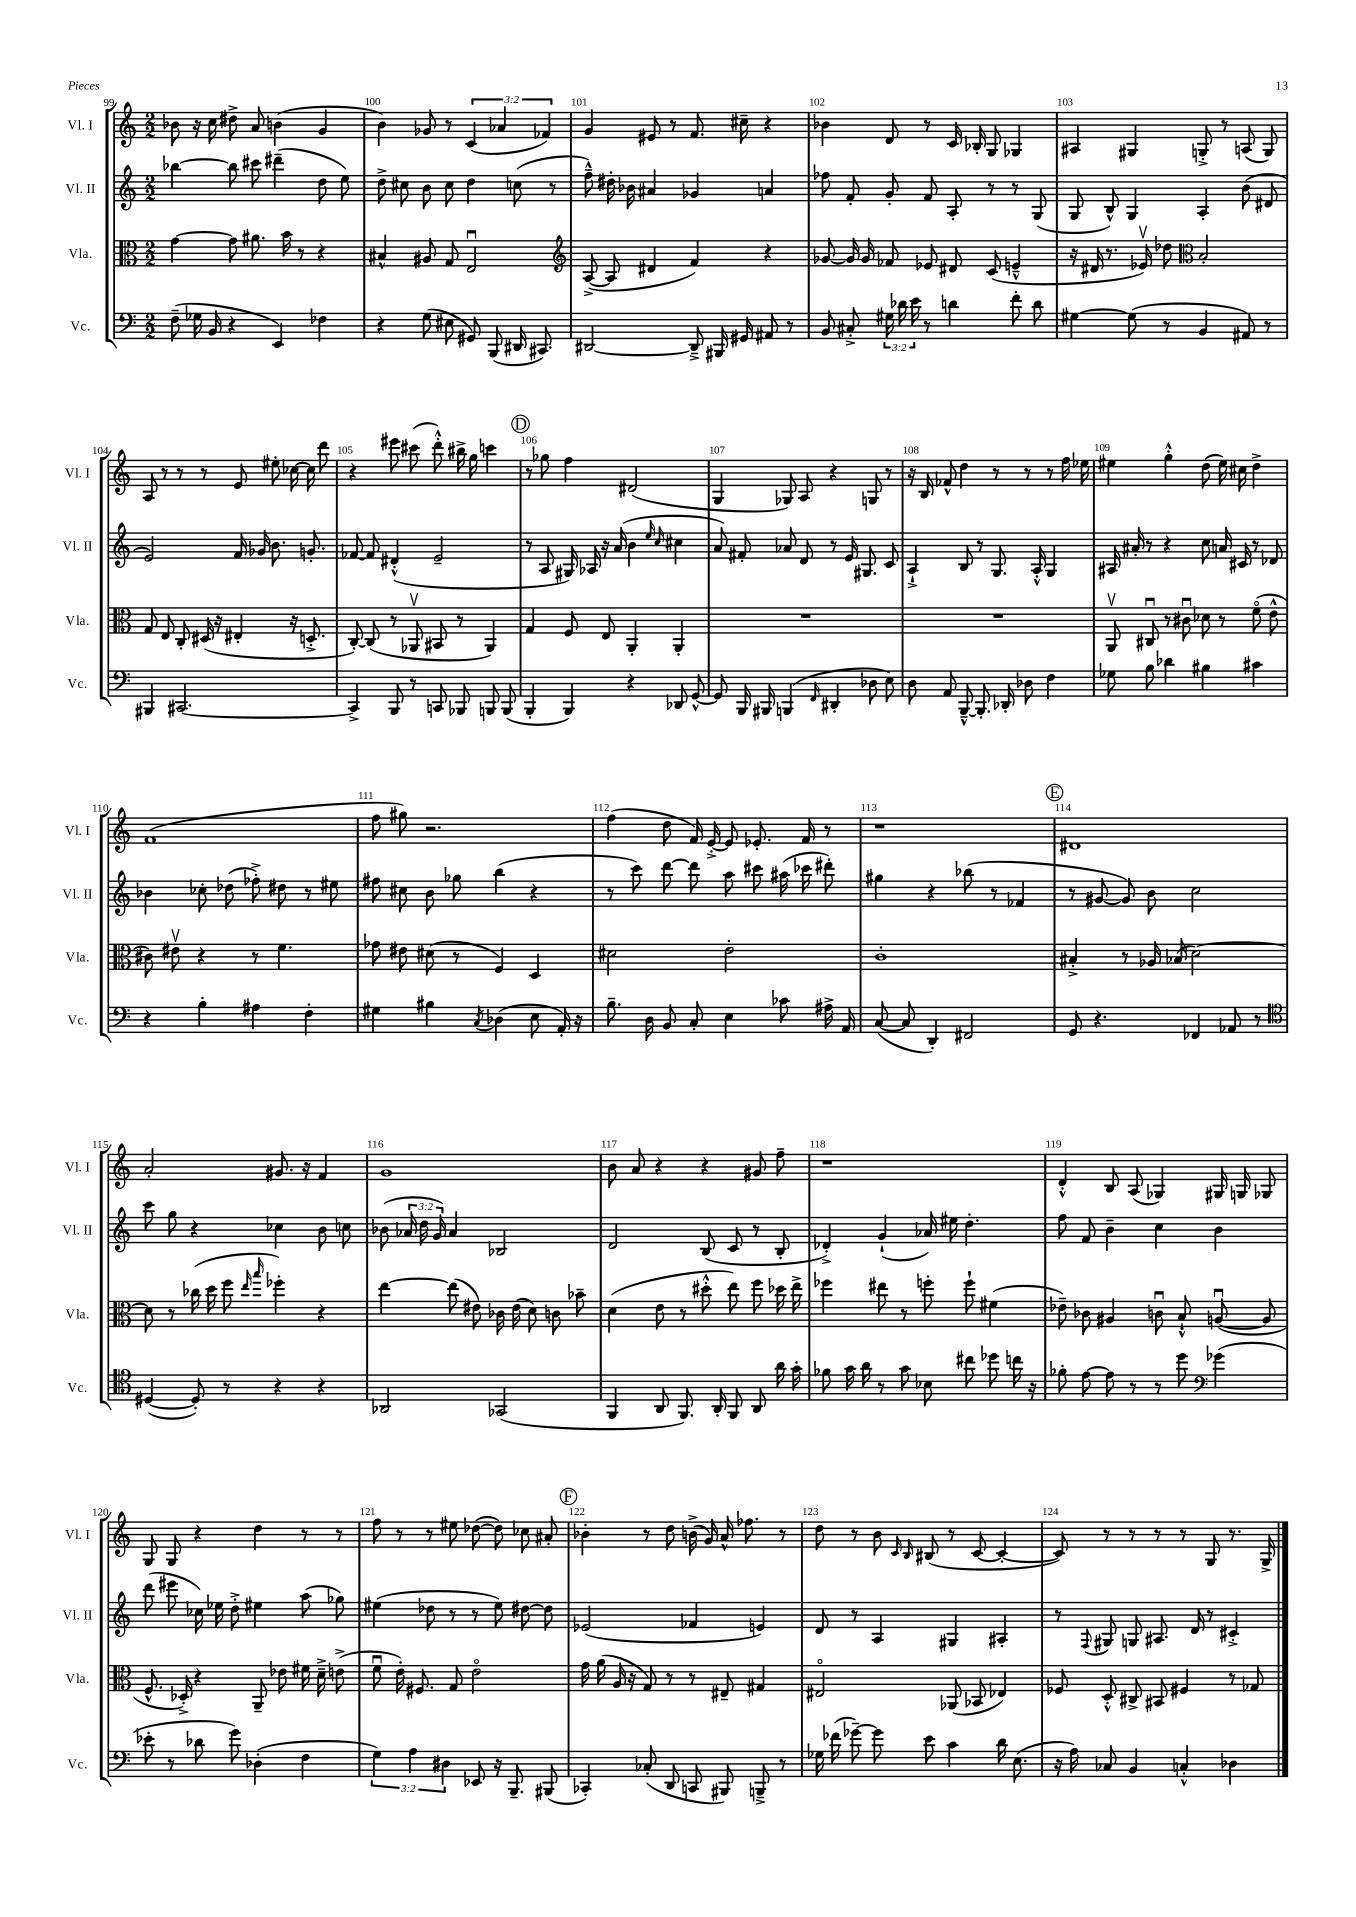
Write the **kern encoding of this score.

**kern	**kern	**kern	**kern
*staff4	*staff3	*staff2	*staff1
*clefF4	*clefC3	*clefG2	*clefG2
*k[]	*k[]	*k[]	*k[]
*M2/2	*M2/2	*M2/2	*M2/2
(8F~	[4g	[4bb-	8b-
16G-	.	.	16r
16BB	.	.	16cc
4r	8g]	8bb-]	8dd#^
.	8.a#	8ccc#	8a
4EE)	.	(4ddd#~	(4b
.	16b	.	.
.	8r	.	.
4F-	4r	8dd	4g
.	.	8ee)	.
=	=	=	=
4r	4B#^^	8dd^	4b)
.	.	8cc#	.
(8G	8A#	8b	8g-
8E#	8G	8cc#	8r
8GG#)	2Eu	4dd	(6c
(8BBB	.	.	.
.	.	.	6a-
16DD#	.	(8cc	.
8.CC#)	.	.	.
.	.	.	6f-)
.	.	8r	.
=	=	=	=
*	*clefG2	*	*
[2DD#	([8A^	8ff~^^)	4g
.	8A]	16dd#'	.
.	.	16b-	.
.	4d#	4a#	8e#
.	.	.	8r
8DD#~^]	4f)	4g-	8.f
16BBB#	.	.	.
16GG#	.	.	16cc#~
8AA#	4r	4a	4r
8r	.	.	.
=	=	=	=
8BB	[8g-	8ff-	4b-
8C#'^	16g-]	8f'	.
.	16g-	.	.
24G#	8f-	8g'	8d
24d-	.	.	.
24e	.	.	.
8r	8e-	8f	8r
4d	8d#	8A'	16c
.	.	.	16B-'
.	(8c	8r	8G
8f'	4e~^^	8r	4G-
8d	.	(8G	.
=	=	=	=
[4G#	16r	8G	4A#
.	16d#	.	.
.	8.r	8B^^)	.
(8G#]	.	4G	4G#
.	16e-v)	.	.
8r	8dd-	.	.
*	*clefC3	*	*
4BB	2B'	4A'	8G'^
.	.	.	8r
8AA#)	.	(8b	(8A
8r	.	8d#	8G)
=	=	=	=
4BBB#	8G	2e)	8A
.	8E	.	8r
[2.CC#	8C'	.	8r
.	(16D#	.	8r
.	16r	.	.
.	4E#'	16f	8e
.	.	16g-	.
.	.	8.b	8ee#'
.	16r	.	[16cc-
.	8.D'^	8.g'	16cc-]
.	.	.	8ddd
=	=	=	=
4CC#^]	[8C')	[8f-	4r
.	(8C]	8f-]	.
8BBB	8r	(4d#'^^	8eee#
8r	8AA-v	.	(8ccc#
8CC	8BB#	2e~	8ddd'^^)
8BBB-	8r	.	16bb#^
.	.	.	16gg
8BBB	4AA-)	.	4ccc
(8BBB	.	.	.
=	=	=	=
4BBB'	4G	8r	8r
.	.	8A	8gg-
4BBB)	8F	16G#)	4ff
.	.	16A-	.
.	8E	16r	.
.	.	(16a	.
4r	4AA'	4b	(2d#
.	.	16qqee	.
.	.	16qqcc	.
8DD-	4AA'	4cc#	.
[8GG^^	.	.	.
=	=	=	=
8GG]	1r	8a)	4G
16BBB	.	8f#'	.
16BBB#	.	.	.
(4BBB	.	8a-	8G-)
.	.	8d	8A
16qqFF	.	.	.
4DD#'	.	8r	4r
.	.	16e	.
.	.	8.G#	.
8D-	.	.	8G
8E)	.	8c	8r
=	=	=	=
8D	1r	4A`^	16r
.	.	.	16B
8AA	.	.	8f-^^
[8BBB~^^	.	8B	4dd
8.BBB']	.	8r	.
.	.	8.G	8r
16DD-'	.	.	.
8D-	.	.	8r
.	.	16A'^^	.
4F	.	4G	8r
.	.	.	16ff
.	.	.	16ee-
=	=	=	=
8G-	8AAv	16A#	4ee#
.	.	16a#'	.
8B	8C#u	8r	.
4d-	8r	4r	4gg'^^
.	8c#u	.	.
4B#	8d-	8cc	(8dd
.	8r	16a	16ee#)
.	.	16c#	16cc#
4c#	(8fo	8r	4dd^
.	8e^^	8d-	.
=	=	=	=
4r	8c#)	4b-	(1f
.	8e#v	.	.
4B'	4r	8cc-'	.
.	.	(8dd-	.
4A#	8r	8ff-'^)	.
.	4.f	8dd#	.
4F'	.	8r	.
.	.	8ee#	.
=	=	=	=
4G#	8g-	8ff#	8ff
.	8e#	8cc#	8gg#)
4B#	(8d#	8b	2.r
.	8r	8gg-	.
8qC	.	.	.
(4D-	4F)	(4bb	.
8E	4D	4r	.
16AA')	.	.	.
16r	.	.	.
=	=	=	=
8.B~	2d#	8r	(4ff
.	.	8ccc)	.
16D	.	.	.
8BB	.	[8ddd	8dd
8C'	.	8ddd]	16f)
.	.	.	[16e'^
4E	2e'	8aa	8e]
.	.	8ccc#	8.e-'
8c-	.	(16aa#	.
.	.	16ccc-	16f
16A#^	.	8ddd#')	8r
16AA	.	.	.
=	=	=	=
([8C	1c'	4gg#	1r
8C]	.	.	.
4DD')	.	4r	.
2FF#	.	(8bb-	.
.	.	8r	.
.	.	4f-	.
=	=	=	=
8GG	4B#'^	8r	1d#
4.r	.	[8g#	.
.	8r	8g#])	.
.	16A-	8b	.
.	(16B-	.	.
4FF-	[2d)	2cc	.
8AA-	.	.	.
8r	.	.	.
=	=	=	=
*clefC4	*	*	*
([4D#	8d]	8ccc	2a'
.	8r	8gg	.
8D#'])	(16cc-	4r	.
.	16dd	.	.
8r	8ff	.	.
.	16qqee	.	.
.	16qqbb	.	.
4r	4ff-')	4cc-	8.g#
.	.	.	16r
4r	4r	8b	4f
.	.	8cc	.
=	=	=	=
2AA-	[4ee	(8b-	1g
.	.	24a-	.
.	.	24dd	.
.	.	24g)	.
.	(8ee]	4a-	.
.	8e#)	.	.
(2GG-	16c-	2B-	.
.	(16e#	.	.
.	8d)	.	.
.	8c	.	.
.	8b-~	.	.
=	=	=	=
4FF	(4d	2d	8b
.	.	.	8a
8AA	8e	.	4r
8.FF)	8r	.	.
.	8dd#'^^	(8B	4r
16AA'	.	.	.
8FF	8ee)	8c	.
8AA	8ff	8r	8g#
16a	16dd-	8B'	8ff~
16g'	16ee^	.	.
=	=	=	=
8f-	4ff-	4d-'^)	1r
16g	.	.	.
16a	.	.	.
8r	8ee#	(4g`	.
8g	8r	.	.
8B-	8ff'	16a-)	.
.	.	16ee#	.
8cc#	8ff`	4.dd'	.
8dd-	(4f#	.	.
16cc	.	.	.
16r	.	.	.
=	=	=	=
8f-'	8e-~)	8ff	4d'^^
[8e	8c-	8f	.
8e]	4A#	4b~	8B
8r	.	.	(8A
8r	8cu	4cc	4G-)
8dd	8B`^^	.	.
*clefF4	*	*	*
(4g-	([8Au	4b	16G#
.	.	.	16G
.	8A]	.	8G-
=	=	=	=
8e-'	8.F^^	(8ddd	8G
8r	.	8eee#	8G
.	16D-'^)	.	.
8d-	4r	16cc-)	4r
.	.	16ee-	.
8g)	.	8dd'^	.
(4D-'	8AA~	4ee#	4dd
.	8e-	.	.
4F	16f#	(8aa	8r
.	16d~^	.	.
.	(8e^	8gg-)	8r
=	=	=	=
6G)	8fu	(4ee#	8ff
.	16e')	.	8r
6A	.	.	.
.	8.F#	.	.
.	.	8dd-	8r
6D#	.	.	.
.	8G	8r	8ee#
8EE-	2eo	8r	([8dd-
16r	.	8ee#)	8dd-])
8.BBB~	.	.	.
.	.	[8dd#	8cc-
(8BBB#	.	8dd#]	8a#'
=	=	=	=
4CC-')	16g	(2e-	4b-'
.	(16a	.	.
.	16A	.	.
.	16r	.	.
(8C-'	8G)	.	8r
8DD	8r	.	8dd
8CC	8r	4f-	(16b^
.	.	.	16g)
8BBB#)	8E#~	.	16a^^
.	.	.	8.ff-
8BBB~^	4G#	4e)	.
8r	.	.	8r
=	=	=	=
16G-	2E#o	8d	8dd
(16f-	.	.	.
[8g-~)	.	8r	8r
8g-]	.	4A	8b
.	.	.	16qqc
.	.	.	16qqB
8e	.	.	(8B#
4c	(8AA-	4G#	8r
.	8BB-	.	[8c
16d	4E-)	4A#'	4c'_
(8.E	.	.	.
=	=	=	=
16r	8F-	8r	8c])
16A)	.	.	.
.	.	8qqF	.
8C-	8D'^^	8G#	8r
4BB	8C#^	8G	8r
.	8BB#	8.A#	8r
4C'^^	4F#	.	8r
.	.	16d	.
.	.	8r	8G
4D-	8r	4c#'^	8.r
.	8G-	.	.
.	.	.	16G^
==	==	==	==
*-	*-	*-	*-
